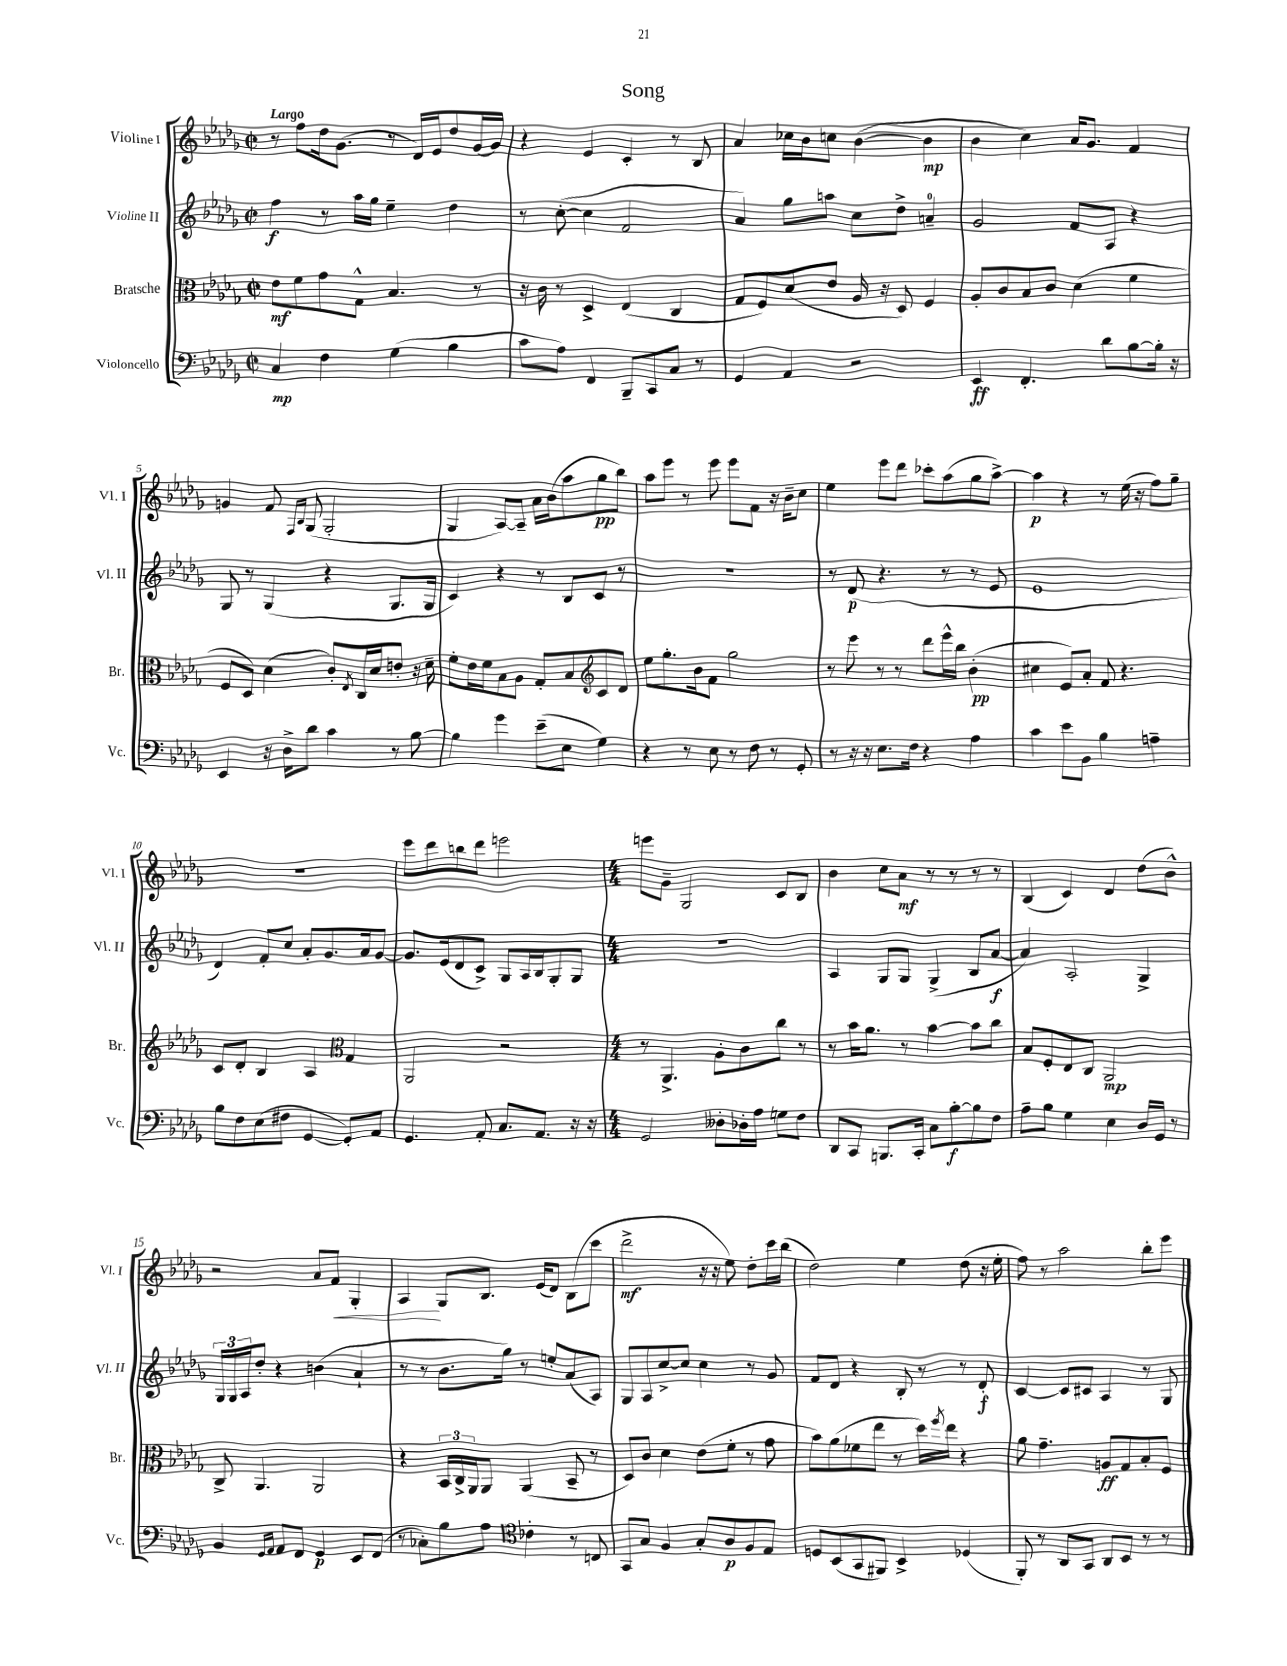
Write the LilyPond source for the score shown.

\header { title = "Song" }
<<
\new StaffGroup <<
\new Staff = "s0" \with { instrumentName = "Violine I" shortInstrumentName = "Vl. I" } {
    \clef treble \key des \major \defaultTimeSignature \time 2/2 \tempo "Largo"
    r8 f''8 des''16 ges'8.( r8 des'16) ees'16 des''8 ges'16~ ges'16 |
    r4 ees'4 c'4-. r8 bes8 |
    aes'4 ces''16 bes'16 c''8 bes'4~( bes'4\mp |
    bes'4 c''4) aes'16 ges'8. f'4 |
    g'4 f'8 \grace { f16 bes16 } ges8( ges2-. |
    ges4 aes8~) aes8-- aes'16 bes'16( aes''8 ges''8\pp bes''8) |
    aes''8 ees'''8 r8 ees'''8 ees'''8 f'8 r16 bes'16-- c''8 |
    ees''4 ees'''8 des'''8 ces'''8-. aes''8( ges''8 aes''8~->) |
    aes''4\p r4 r8 ees''16( r16 f''8) ges''8-- |
    R1 |
    ees'''8 des'''8 b''8 des'''8 e'''2 |
    \numericTimeSignature \time 4/4 e'''8 ges'8-- ges2 c'8 bes8 |
    bes'4 c''8 aes'8\mf r8 r8 r8 r8 |
    bes4( c'4) des'4 des''8( bes'8-^) |
    r2 aes'8 f'8\< ges4-. |
    aes4\! ges8 bes8. ees'16( des'8) bes8( c'''8 |
    des'''2->\mf r16 r16 ees''8) des''8-. c'''16 bes''16( |
    des''2) ees''4 des''8( r16 ees''16-. |
    f''8) r8 aes''2 bes''8-. ees'''8 \bar "|." |
}
\new Staff = "s1" \with { instrumentName = "Violine II" shortInstrumentName = "Vl. II" } {
    \clef treble \key des \major \defaultTimeSignature \time 2/2
    f''4\f r8 aes''16 ges''16 ees''4-- des''4 |
    r8 c''8~-.( c''4 f'2 |
    aes'4) ges''8 a''8 c''8 des''8-> a'4-0-- |
    ges'2 f'8 aes8 r4 |
    ges8 r8 ges4( r4 ges8. ges16 |
    c'4) r4 r8 bes8 c'8 r8 |
    R1 |
    r8 des'8\p( r4. r8 r8 ees'8 |
    ees'1 |
    des'4) f'8-. c''8 aes'8-. ges'8. aes'16 ges'8~ |
    ges'8. ees'16( des'8 c'8->) ges8 aes16 bes16 ges8-. ges8 |
    \numericTimeSignature \time 4/4 R1 |
    aes4 ges8 ges8 ges4->( bes8 aes'8~\f |
    aes'4) aes2-. ges4-> |
    \tuplet 3/2 { ges16 ges16 aes16 } des''8-. r4 b'4( aes'4-! |
    r8 r8 bes'8. ges''16) r8 e''8-. aes'8( aes8) |
    ges8 aes8 c''8~-> c''8 c''4 r8 ges'8 |
    f'8 des'8 r4 bes8-. r8 r8 des'8-.\f |
    c'4~ c'8 cis'8 aes4 r8 ges8 \bar "|." |
}
\new Staff = "s2" \with { instrumentName = "Bratsche" shortInstrumentName = "Br." } {
    \clef alto \key des \major \defaultTimeSignature \time 2/2
    ees'8\mf f'8 ges'8 ges8-^ bes4. r8 |
    r16 c'16 r8 des4-> ees4( c4 |
    ges8 f8) des'8( ees'8 aes16 r16 des8) f4 |
    aes8-. c'8 bes8 c'8 des'4( f'4 |
    f8 des8) des'4( c'8-.) \acciaccatura { ees8 } c16 des'16 e'8-. r16 des'16-- |
    f'8-. ees'16 f'16 bes8 aes8 ges8-. bes8 c'8 des'8 |
    \clef treble ees''8 ges''8.-. bes'16 f'8 ges''2 |
    r8 ees'''8 r8 r8 des'''8 ees'''16-^ bes''16 bes'4-.\pp( |
    cis''4 ees'8) aes'8-. f'8 r4. |
    c'8 des'8-. bes4 aes4 ges4 |
    \clef alto aes,2 r2 |
    \numericTimeSignature \time 4/4 r8 aes,4.-> aes8-. c'8 c''8 r8 |
    r8 bes'16 aes'8. r8 bes'4~ bes'8 c''8 |
    bes8 f8-. ees8 c8 aes,2\mp |
    c8-> aes,4. aes,2 |
    r4 \tuplet 3/2 { bes,16 c16-> aes,16 } aes,8 aes,4( bes,8-- r8 |
    des8) c'8 des'4 ees'8( f'8-. r8 ges'8 |
    bes'8) aes'8( fes'8 ees''8 r8 des''16) \acciaccatura { f''8 } ees''16 r4 |
    aes'8 ges'4.-- a8\ff ges8 bes8-. f8 \bar "|." |
}
\new Staff = "s3" \with { instrumentName = "Violoncello" shortInstrumentName = "Vc." } {
    \clef bass \key des \major \defaultTimeSignature \time 2/2
    c4\mp f4 ges4( bes4 |
    c'8 aes8) f,4 bes,,8-- c,8 c8 r8 |
    ges,4 aes,4 r2 |
    ees,4\ff f,4.-. des'8 bes8~ bes16-. r16 |
    ees,4 r16 des16-> des'8 c'4 r8 bes8~ |
    bes4 ges'4 ees'8--( ees8 ges4) |
    r4 r8 ees8 r8 f8 r8 ges,8-. |
    r8 r16 r16 ees8. f16 r4 aes4 |
    c'4 ees'8 bes,8 bes4 a4-- |
    bes8 f8 ees8( fis8 ges,4~ ges,8-.) aes,8 |
    ges,4. aes,8-. c8. aes,8. r16 r16 |
    \numericTimeSignature \time 4/4 ges,2 deses8-. des16-. aes16 g8 f8 |
    des,8 c,8 b,,8. c,16-. c8 bes8~-.\f bes8 f8 |
    aes8-- bes8 ges4 ees4 des16 ges,16 r8 |
    bes,4 \grace { ges,16 aes,16 } aes,8 f,8 ges,4\p ees,8 f,8( |
    r8 ces8-.) bes8 aes8 \clef tenor ces'4-. r8 c8 |
    ges,8 ges8 f4 ges8-. aes8\p f8 ees8 |
    d8 bes,8( ges,8 fis,8) bes,4-> des4( |
    f,8-.) r8 aes,8 ges,8 aes,8 bes,8 r8 r8 \bar "|." |
}
>>
>>
